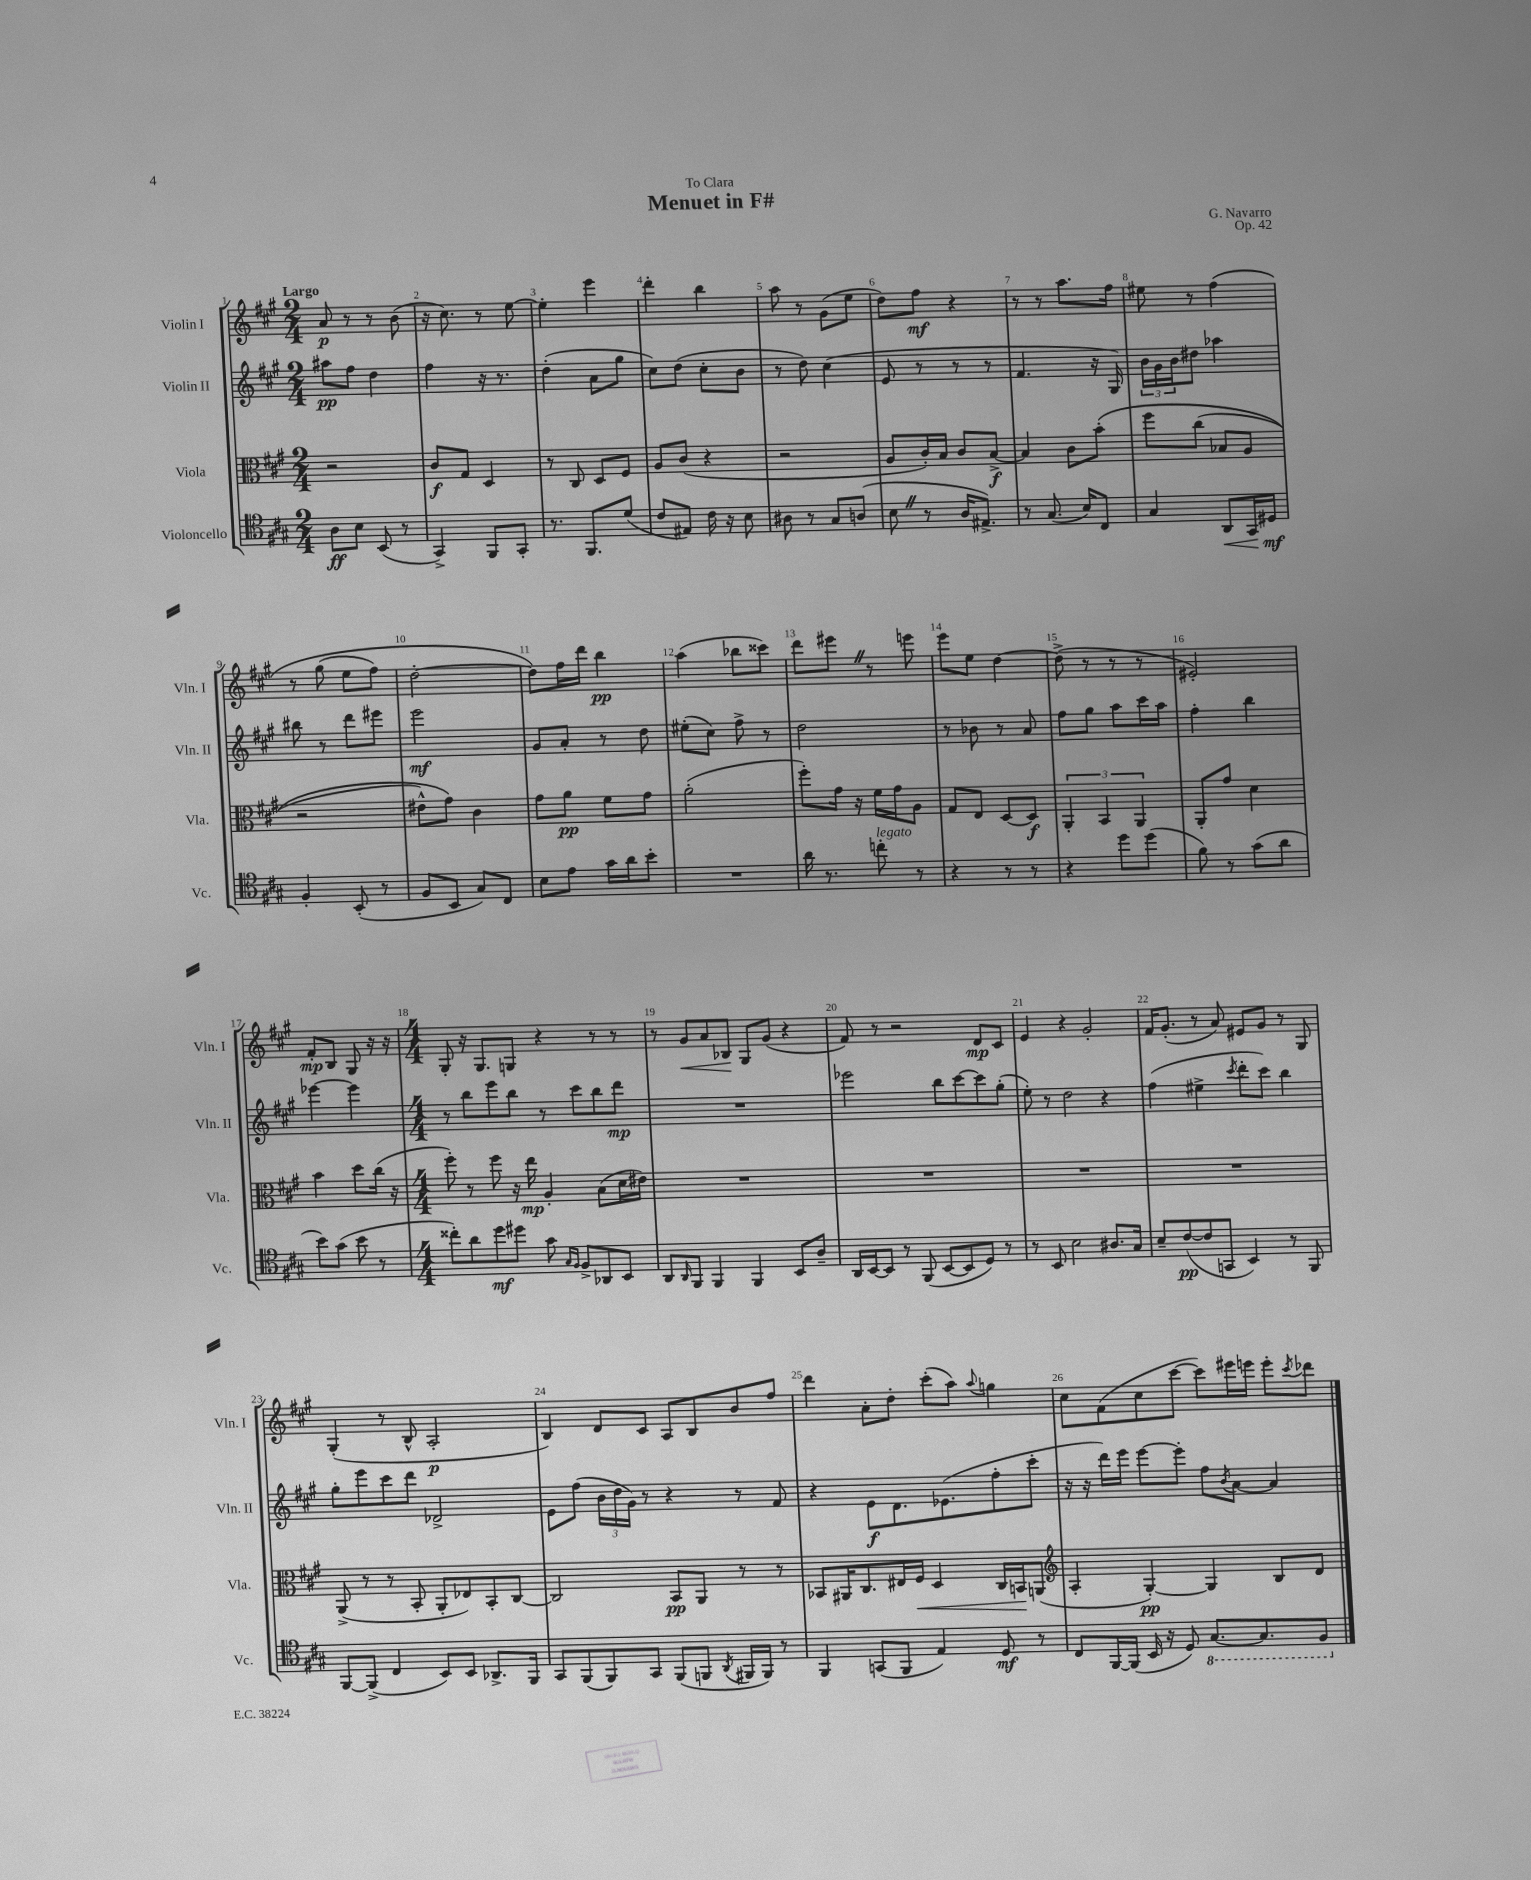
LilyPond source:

\header { title = "Menuet in F#" composer = "G. Navarro" dedication = "To Clara" opus = "Op. 42" }
<<
\new StaffGroup <<
\new Staff = "s0" \with { instrumentName = "Violin I" shortInstrumentName = "Vln. I" } {
    \clef treble \key a \major \numericTimeSignature \time 2/4 \tempo "Largo"
    a'8\p r8 r8 b'8( |
    r16 cis''8.) r8 e''8~ |
    e''4-. e'''4 |
    d'''4-. b''4 |
    a''8 r8 gis'8( e''8 |
    d''8) fis''8\mf r4 |
    r8 r8 a''8. fis''16 |
    eis''8 r8 fis''4\( |
    r8 gis''8( e''8 fis''8) |
    d''2~-. |
    d''8\) fis''16 d'''16 b''4\pp |
    a''4( bes''8 cisis'''8) |
    d'''8 eis'''8 \once \override BreathingSign.text = \markup { \musicglyph "scripts.caesura.straight" } \breathe r8 e'''8 |
    e'''8 e''8 d''4~ |
    d''8->( r8 r8 r8 |
    eis'2-.) |
    fis'8-.\mp b8 gis8 r16 r16 |
    \numericTimeSignature \time 4/4 gis8-. r16 gis8. g8 r4 r8 r8 |
    r8 gis'8\< a'8 bes8\! gis8 gis'8( r4 |
    fis'8) r8 r2 d'8\mp cis'8 |
    e'4 r4 gis'2-. |
    fis'16 gis'8.-.( r8 a'8) eis'8 gis'8 r8 gis8 |
    gis4-.( r8 b8-^ a2-.\p |
    b4) d'8 cis'8 a8 b8 b'8 fis''8 |
    d'''4 a'8-. d''8-. cis'''8-.( a''8) \appoggiatura { a''8 } g''4 |
    cis''8 fis'8( cis''8 cis'''8~ cis'''8) eis'''16 e'''16 e'''8-. \acciaccatura { cis'''8 } des'''8 \bar "|." |
}
\new Staff = "s1" \with { instrumentName = "Violin II" shortInstrumentName = "Vln. II" } {
    \clef treble \key a \major \numericTimeSignature \time 2/4
    ais''8\pp fis''8 d''4 |
    fis''4 r16 r8. |
    d''4-.( a'8 gis''8 |
    cis''8) d''8( cis''8-. b'8 |
    r8 d''8) cis''4( |
    e'8 r8 r8 r8 |
    fis'4. r16 gis16) |
    \tuplet 3/2 { b'16 gis'16 b'16 } dis''8 aes''4 |
    bis''8 r8 d'''8 eis'''8 |
    e'''2\mf |
    gis'8 a'8-. r8 d''8 |
    eis''8-.( cis''8) fis''8-> r8 |
    d''2 |
    r8 bes'8 r8 a'8 |
    fis''8 gis''8 a''8 cis'''16 a''16 |
    fis''4-. b''4 |
    ees'''4~ ees'''4 |
    \numericTimeSignature \time 4/4 r8 b''8 e'''8 b''8 r8 cis'''8 b''8 d'''8\mp |
    R1 |
    ees'''2 b''8 cis'''8~ cis'''8 gis''8-.( |
    e''8-.) r8 d''2 r4 |
    fis''4( eis''4-> \acciaccatura { cis'''8 } d'''8-. cis'''8) b''4 |
    gis''8-. e'''8 cis'''8 d'''8 des'2-> |
    e'8 fis''8( \tuplet 3/2 { b'16 d''16 gis'16) } r8 r4 r8 fis'8 |
    r4 e'8\f d'8. ees'8.( fis''8-. cis'''8-. |
    r16 r16 d'''16) e'''16 e'''8~ e'''8-. fis''8 \acciaccatura { b'8 } a'8~ a'4 \bar "|." |
}
\new Staff = "s2" \with { instrumentName = "Viola" shortInstrumentName = "Vla." } {
    \clef alto \key a \major \numericTimeSignature \time 2/4
    r2 |
    cis'8\f gis8 d4 |
    r8 cis8 d8 fis8 |
    a8 cis'8( r4 |
    r2 |
    a8 cis'16-.) b16 cis'8 b8~->\f |
    b4 cis'8 b'8-.\( |
    fis''8 cis''8( bes8 a8 |
    r2 |
    eis'8-^) gis'8\) cis'4 |
    gis'8 a'8\pp fis'8 gis'8 |
    a'2-.( |
    fis''8-.) gis'16 r16 fis'16 gis'16 a8 |
    gis8 e8 d8~ d8\f |
    \tuplet 3/2 { a,4-. b,4 a,4 } |
    a,8-. gis'8 d'4 |
    b'4 d''8 cis''16( r16 |
    \numericTimeSignature \time 4/4 fis''8-.) r8 fis''8 r16 e''16\mp a4-. b8( d'16 eis'16) |
    R1 |
    R1 |
    R1 |
    R1 |
    a,8->( r8 r8 b,8-. a,8-. ees8) b,8-. cis8~ |
    cis2 b,8\pp a,8 r8 r8 |
    bes,8 ais,16 cis8. eis16 fis16\< d4 cis16 b,16\! a,8( |
    \clef treble a4-. gis4~-.\pp) gis4 b8 d'8 \bar "|." |
}
\new Staff = "s3" \with { instrumentName = "Violoncello" shortInstrumentName = "Vc." } {
    \clef tenor \key a \major \numericTimeSignature \time 2/4
    a8\ff b8 b,8( r8 |
    gis,4->) fis,8 gis,8-. |
    r8. fis,8. d'8( |
    cis'8 eis8) cis'16 r16 b8 |
    ais8 r8 gis8 a8( |
    b8 \once \override BreathingSign.text = \markup { \musicglyph "scripts.caesura.straight" } \breathe r8 a16 eis8.->) |
    r8 gis8.( b16) cis8 |
    gis4 a,8\< gis,16 dis16\mf\! |
    fis4-. b,8-.( r8 |
    fis8 b,8 gis8) cis8 |
    b8 e'8 gis'16 a'16 b'8-. |
    R2 |
    a'16 r8. c''8-.^\markup { \italic "legato" } r8 |
    r4 r8 r8 |
    r4 d''8 d''8( |
    fis'8) r8 gis'8( a'8 |
    b'8) gis'8( b'8 r8 |
    \numericTimeSignature \time 4/4 cisis''8-.) a'8 d''8\mf dis''8 gis'8 \grace { gis16 fis16 } fis8-> aes,8 b,8 |
    a,8 \grace { a,16 } fis,8 fis,4 fis,4 b,8 a8-- |
    a,16 b,16~ b,8 r8 fis,8( b,8~ b,8 d8) r8 |
    r8 b,8 b2 ais8. gis16 |
    b8-- cis'8~\pp( cis'8 g,8 b,4) r8 fis,8 |
    fis,8~ fis,8->( cis4 b,8) b,8 aes,8.-> fis,16 |
    gis,8 fis,8( fis,8) gis,8 fis,8( f,8 \acciaccatura { a,8 } fis,16 fis,16) r8 |
    fis,4 g,8( fis,8 e4) d8\mf r8 |
    cis8 fis,16~ fis,16( b,16 r16 d8) \ottava #-1 gis,8.~ gis,8. fis,8 \ottava #0 \bar "|." |
}
>>
>>
\layout { \context { \Score \override BarNumber.break-visibility = ##(#f #t #t) barNumberVisibility = #all-bar-numbers-visible } }
